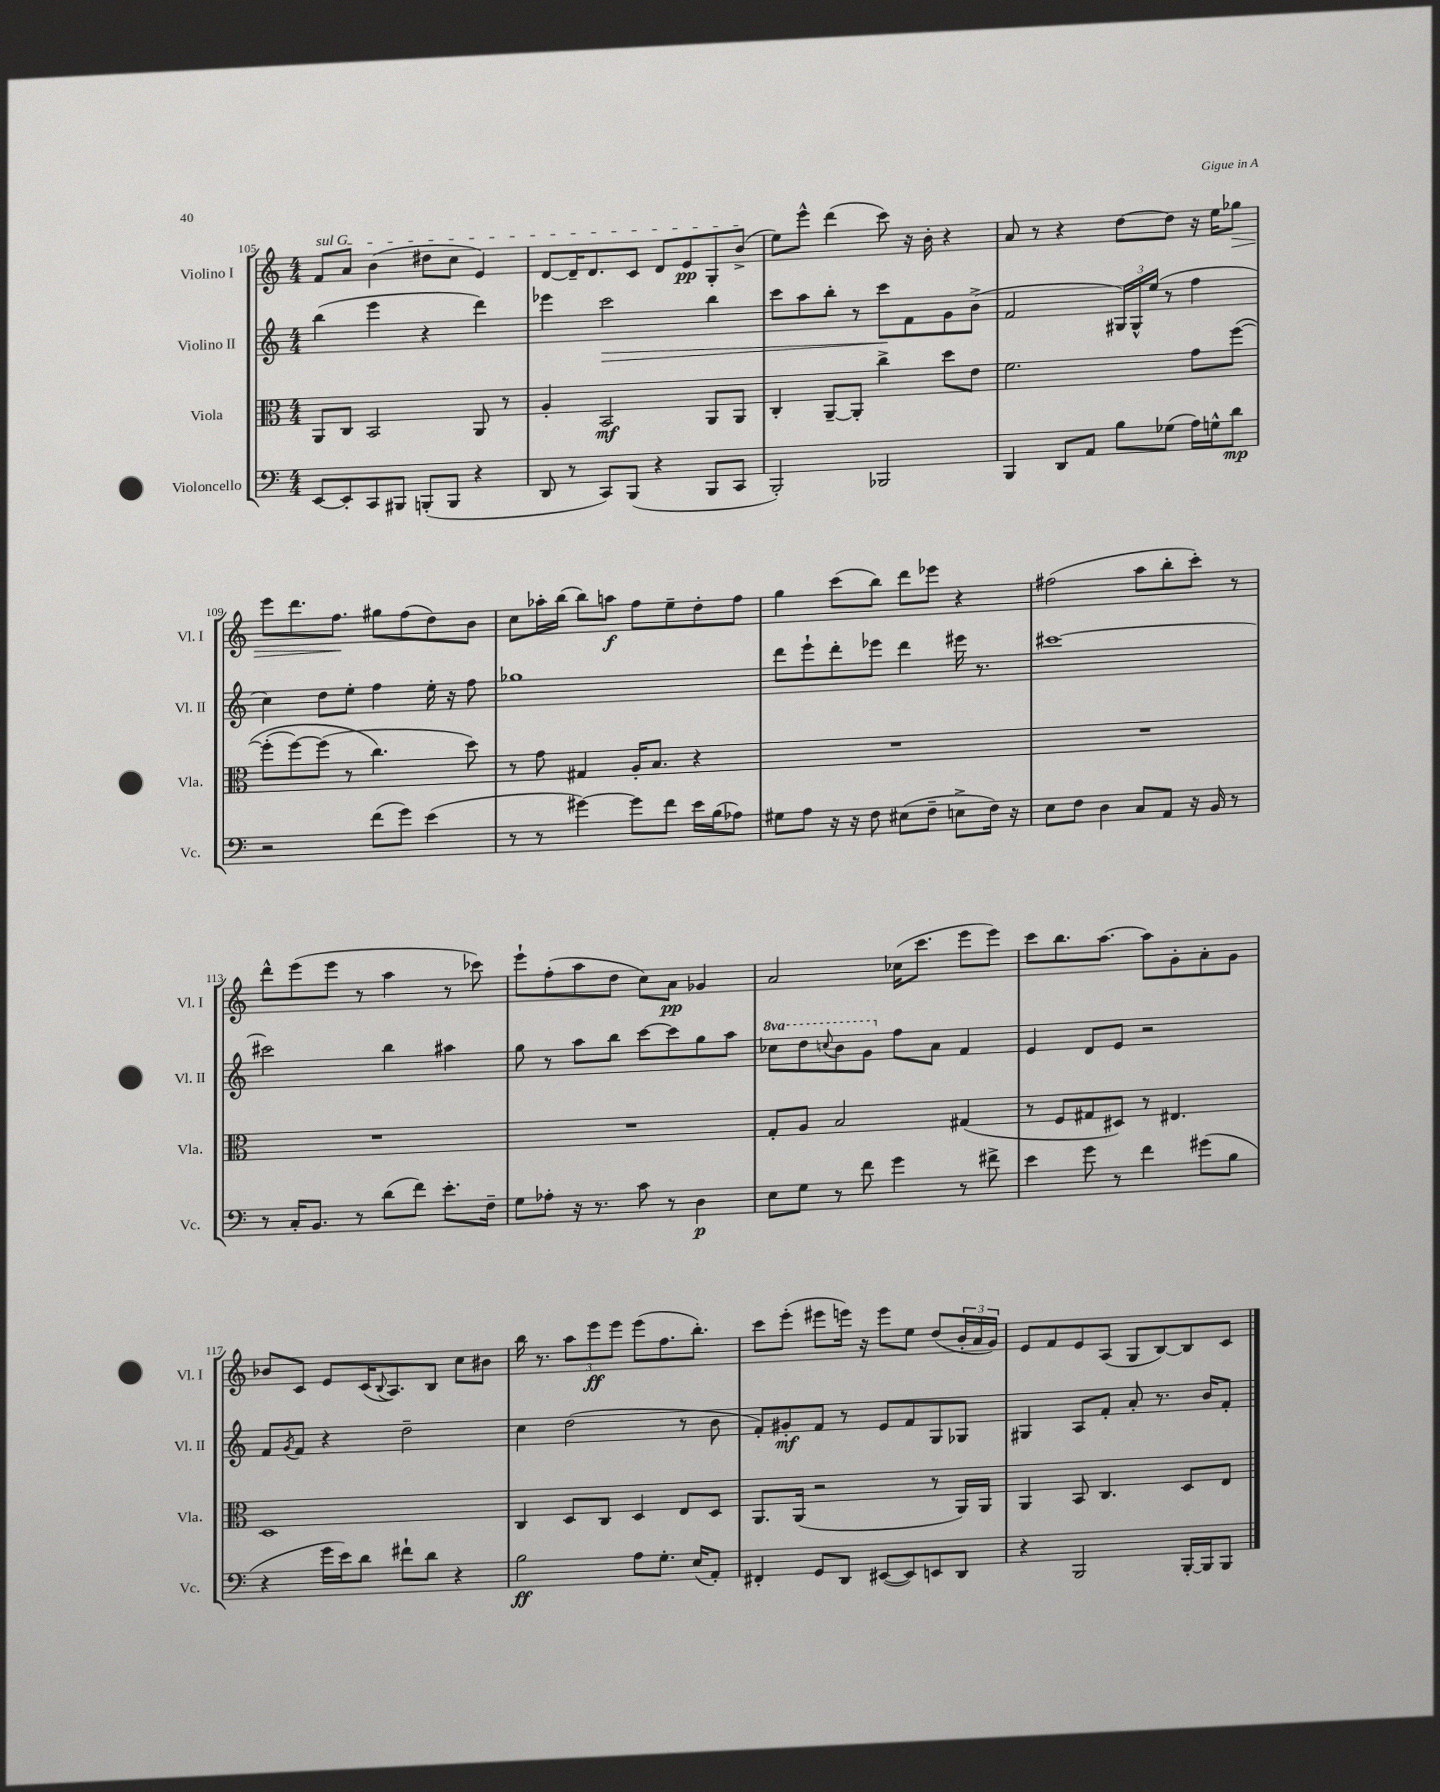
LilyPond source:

<<
\new StaffGroup <<
\new Staff = "s0" \with { instrumentName = "Violino I" shortInstrumentName = "Vl. I" } {
    \clef treble \key c \major \numericTimeSignature \time 4/4
    \once \override TextSpanner.bound-details.left.text = \markup { \italic "sul G" } f'8\startTextSpan a'8 b'4( dis''8 c''8 e'4) |
    d'8~ d'16-- d'8. c'8 d'8 e'8\pp g8-. b'8->\stopTextSpan( |
    e''8) e'''8-^ d'''4( c'''8) r16 b'16-. r4 |
    a'8 r8 r4 d''8~ d''8 r16 e''16 ges''8\> |
    e'''8 d'''8. f''8.\! gis''8 f''8( d''8) b'8 |
    c''8 aes''16-. b''16( b''8) a''8\f f''8 e''8-- d''8-. f''8 |
    g''4 c'''8( b''8) d'''8 ees'''8 r4 |
    fis''2( a''8 b''8-. c'''8-.) r8 |
    d'''8-^ e'''8( e'''8 r8 a''4 r8 ces'''8) |
    e'''8-! f''8-.( a''8 d''8 c''8) a'8\pp ges'4 |
    a'2 ces''16( c'''8. e'''8 e'''8) |
    c'''8 b''8. a''8.~ a''8 g'8-. a'8-. g'8 |
    bes'8 c'8 e'8 c'16( \appoggiatura { b8 } a8.) b8 c''8 bis'8 |
    b''16 r8. \tuplet 3/2 { a''8 e'''8\ff e'''8 } e'''8( f''8. b''8.-.) |
    c'''8 e'''8-.( eis'''8 e'''16) r16 e'''8 e''8 d''8( \tuplet 3/2 { b'16-. a'16 g'16) } |
    e'8 f'8 e'8 a8( g8 b8~) b8 c'8 \bar "|." |
}
\new Staff = "s1" \with { instrumentName = "Violino II" shortInstrumentName = "Vl. II" } {
    \clef treble \key c \major \numericTimeSignature \time 4/4 \set Staff.ottavationMarkups = #ottavation-simple-ordinals
    b''4( e'''4 r4 d'''4) |
    ees'''4 c'''2\> b''4 |
    c'''8 a''8 b''8-. r8 c'''8\! f'8 g'8 b'8->( |
    f'2 \tuplet 3/2 { gis16) gis16-^ e''16( } r8 f''4 |
    c''4) d''8 e''8-. f''4 e''16-. r16 f''8 |
    ges''1 |
    d'''8 e'''8-! d'''8-. ees'''8 d'''4 eis'''16 r8. |
    cis'''1~ |
    cis'''2 b''4 ais''4 |
    g''8 r8 a''8 b''8 c'''8~ c'''8 g''8 a''8 |
    \ottava #1 ces'''8 d'''8 \appoggiatura { c'''8 } b''8 g''8 \ottava #0 f''8 a'8 f'4 |
    e'4 d'8 e'8 r2 |
    f'8 \acciaccatura { g'8 } f'8 r4 d''2-- |
    c''4 d''2( r8 b'8 |
    f'8-.) gis'8-.\mf f'8 r8 e'8 f'8 g8 ges8 |
    gis4 a8 f'8-. a'8-. r8. b'16 f'8-. \bar "|." |
}
\new Staff = "s2" \with { instrumentName = "Viola" shortInstrumentName = "Vla." } {
    \clef alto \key c \major \numericTimeSignature \time 4/4
    a,8 c8 b,2 a,8 r8 |
    a4-. b,2\mf a,8 a,8 |
    c4-. a,8~-- a,8-. c''4-> d''8 e'8 |
    f'2. g'8 f''8~\( |
    f''8-.( f''8~) f''8( r8 c''4.\) d''8) |
    r8 g'8 gis4 a16-. b8. r4 |
    R1 |
    R1 |
    R1 |
    R1 |
    g8-. a8 b2 gis4( |
    r8 f8 gis8 dis8) r8 eis4. |
    d1 |
    c4 d8 c8 d4 e8 d8 |
    a,8. a,16( r2 r8 a,16) a,16 |
    a,4 b,8 c4. d8 e8 \bar "|." |
}
\new Staff = "s3" \with { instrumentName = "Violoncello" shortInstrumentName = "Vc." } {
    \clef bass \key c \major \numericTimeSignature \time 4/4
    e,8~ e,8-. c,8 bis,,8 b,,8-.( b,,8 r4 |
    d,8 r8 c,8) b,,8( r4 b,,8 c,8 |
    b,,2-.) bes,,2 |
    b,,4 d,8 a,8 b8 ges8( a16) g16-^ d'8\mp |
    r2 f'8( g'8) e'4( |
    r8 r8 gis'4~) gis'8 f'8 e'16 b16( aes8) |
    gis8 a8 r16 r16 f8 eis8( f8-- e8-> f16) r16 |
    e8 f8 d4 c8 a,8 r16 b,16 r8 |
    r8 c16-. b,8. r8 d'8( f'8) e'8.-. f16-- |
    g8 aes8-. r16 r8. c'8 r8 d4\p |
    e8 g8 r8 f'8 g'4 r8 fis'8-> |
    e'4 g'8 r8 f'4 gis'8( b8 |
    r4 g'16 e'16) d'8 fis'8-! d'8 r4 |
    b2\ff a8 g8.-. e16( a,8-.) |
    fis,4-. g,8 d,8 eis,8~( eis,8) e,8 d,8 |
    r4 b,,2 b,,16~-. b,,16 b,,8 \bar "|." |
}
>>
>>
\layout { \context { \Score currentBarNumber = #105 } }
